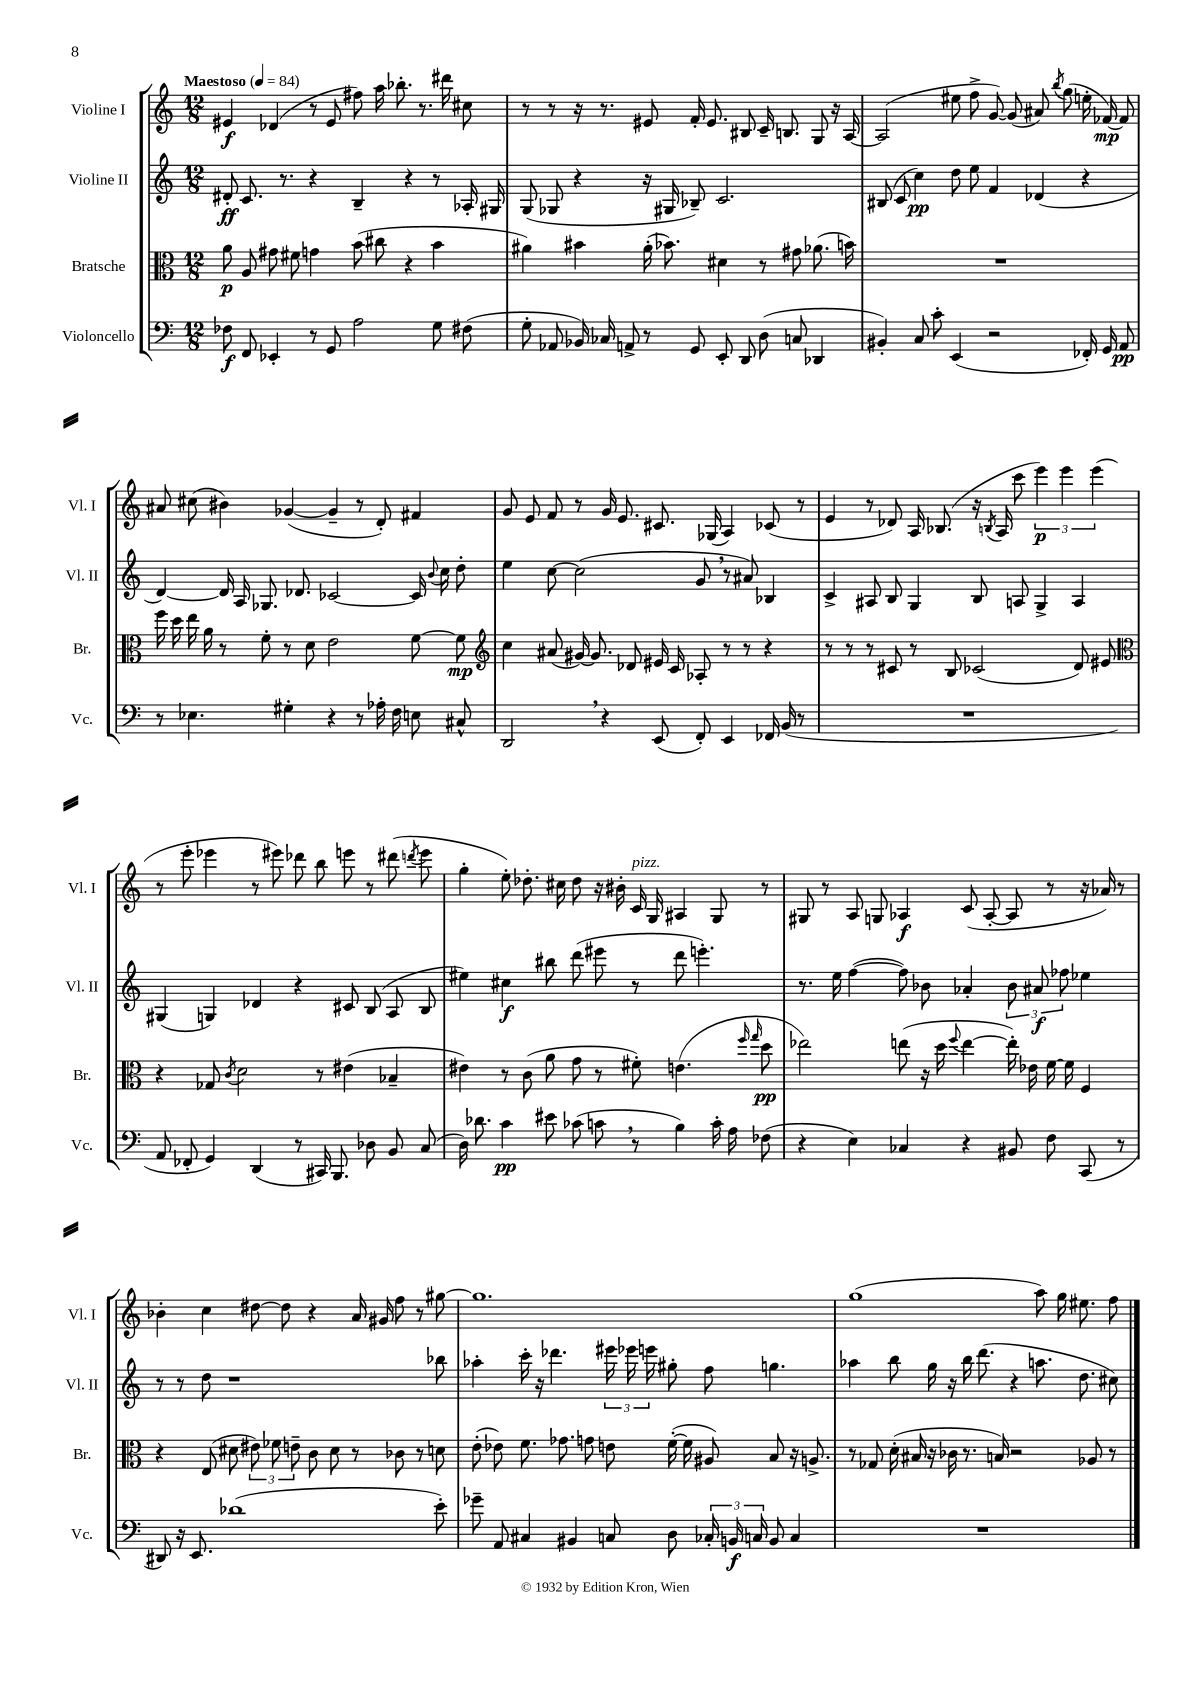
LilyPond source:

<<
\new StaffGroup <<
\new Staff = "s0" \with { instrumentName = "Violine I" shortInstrumentName = "Vl. I" } {
    \clef treble \key c \major \numericTimeSignature \time 12/8 \tempo "Maestoso" 4 = 84
    \autoBeamOff eis'4\f des'4( r8 eis'8 fis''8) a''16 bes''8.-. r8. dis'''16 cis''8 |
    r8 r8 r16 r8. eis'8 f'16-. eis'8. bis8 c'16-- b8. g8 r16 a16~ |
    a2( eis''8 f''8-> g'8~) g'8( ais'8) \acciaccatura { b''8 } g''8( e''16-. fes'16~\mp) fes'8 |
    ais'8 cis''8( bis'4) ges'4~( ges'4-- r8 d'8-.) fis'4 |
    g'8 e'8 f'8 r8 g'16 e'8. cis'8. ges16( a4) ces'8( r8 |
    e'4 r8 des'8) a16 bes8.( r16 \acciaccatura { b8 } a16 c'''8 \tuplet 3/2 { e'''4\p) e'''4 e'''4( } |
    r8 e'''8-. ees'''4 r8 eis'''8) des'''8 b''8 e'''8 r8 dis'''8( \acciaccatura { d'''8 } e'''8 |
    g''4-. e''8-.) des''8.-. cis''16 des''8 r16 bis'16-. c'16^\markup { \italic "pizz." } g16 ais4 g8 r8 |
    gis8 r8 a8 g8 aes4\f c'8( aes8~-. aes8 r8 r16 aes'16) r8 |
    bes'4-. c''4 dis''8~ dis''8 r4 a'16 gis'16 f''8 r8 gis''8~ |
    gis''1. |
    g''1( a''8) g''16 eis''8. f''8 \bar "|." |
}
\new Staff = "s1" \with { instrumentName = "Violine II" shortInstrumentName = "Vl. II" } {
    \clef treble \key c \major \numericTimeSignature \time 12/8
    \autoBeamOff dis'8-.\ff c'8. r8. r4 b4-- r4 r8 aes16-. gis16 |
    g8( ges8 r4 r16 gis16 bes8--) c'2. |
    bis8( c'8 c''4\pp) d''8 e''8 f'4 des'4( r4 |
    d'4~) d'16 a16 ges8. des'8. ces'2~ ces'16 \appoggiatura { b'8 } c''16 d''8-. |
    e''4 c''8~ c''2( g'8 \breathe r8 ais'8) bes4 |
    c'4-> ais8 b8 g4 b8 a8 g4-> a4 |
    gis4( g4) des'4 r4 cis'8 b8( a8 b8 |
    eis''4) cis''4\f bis''8 d'''8( eis'''8 r8 d'''8 e'''4.-.) |
    r8. e''16 f''4~( f''8) bes'8 aes'4-. \tuplet 3/2 { bes'8 ais'8\f fes''8 } ees''4 |
    r8 r8 d''8 r1 bes''8 |
    aes''4-. c'''16-. r16 des'''4. \tuplet 3/2 { eis'''16 ees'''16 e'''16 } gis''8-. f''8 g''4. |
    aes''4 b''8 g''16 r16 b''16 d'''8.( r4 a''8. d''8. cis''8) \bar "|." |
}
\new Staff = "s2" \with { instrumentName = "Bratsche" shortInstrumentName = "Br." } {
    \clef alto \key c \major \numericTimeSignature \time 12/8
    \autoBeamOff a'8\p a8 gis'8 fis'8 g'4 b'8( cis''8 r4 b'4 |
    ais'4) bis'4 ais'16-.( bes'8.) dis'4 r8 gis'8 aes'8.( b'16) |
    R1. |
    f''16 d''16 e''16 a'16 r8 f'8-. r8 d'8 e'2 f'8~ f'8\mp |
    \clef treble c''4 ais'8( gis'16~) gis'8. des'8 eis'16 c'16 aes8-. r8 r8 r4 |
    r8 r8 r8 cis'8 r8 b8 ces'2( d'8) eis'8 |
    \clef alto r4 ges8 \acciaccatura { c'8 } d'2 r8 eis'4( bes4-- |
    eis'4) r8 c'8( a'8 g'8 r8 fis'8-.) e'4.( \grace { f''16 g''16 } d''8\pp |
    ees''2) e''8( r16 d''16 \appoggiatura { f''8 } e''4~ e''16-.) ees'16 f'16~ f'16 f4 |
    r4 e8( dis'8 \tuplet 3/2 { eis'8) fes'8 e'8-- } c'8 dis'8 r8 ces'8 r8 d'8 |
    e'8-.( ees'8) f'8. ges'8. g'8 e'8 f'16~-.( f'16 ais8) b8 r16 a8.-> |
    r8 ges8 d'16-.( bis16 r16 ces'16 r8. b16) r2 aes8 r8 \bar "|." |
}
\new Staff = "s3" \with { instrumentName = "Violoncello" shortInstrumentName = "Vc." } {
    \clef bass \key c \major \numericTimeSignature \time 12/8
    \autoBeamOff fes8\f f,8 ees,4-. r8 g,8 a2 g8 fis8( |
    g8-. aes,8 bes,16) ces16 a,8-> r8 g,8 e,8-. d,8 d8( c8 des,4 |
    bis,4-.) c8 c'8-. e,4( r2 fes,16-.) g,16 a,8\pp |
    r8 ees4. gis4-. r4 r8 aes16-. f16 e8 cis8-^ |
    d,2 \breathe r4 e,8( f,8-.) e,4 fes,16 b,16( r8 |
    R1. |
    a,8 fes,8-. g,4) d,4( r8 cis,16) b,,8. des8 b,8 c8( |
    d16) des'8. c'4\pp eis'8 ces'8( c'8 \breathe r8 b4) c'16-. a16 fes8( |
    r4 e4) ces4 r4 bis,8 f8 c,8( r8 |
    dis,8) r16 e,8. des'1( e'8-.) |
    ges'8-- a,8 cis4 bis,4 c8 d8 \tuplet 3/2 { ces16-. b,16\f c16 } b,8 c4 |
    R1. \bar "|." |
}
>>
>>
\layout { \context { \Score \remove "Bar_number_engraver" } }
